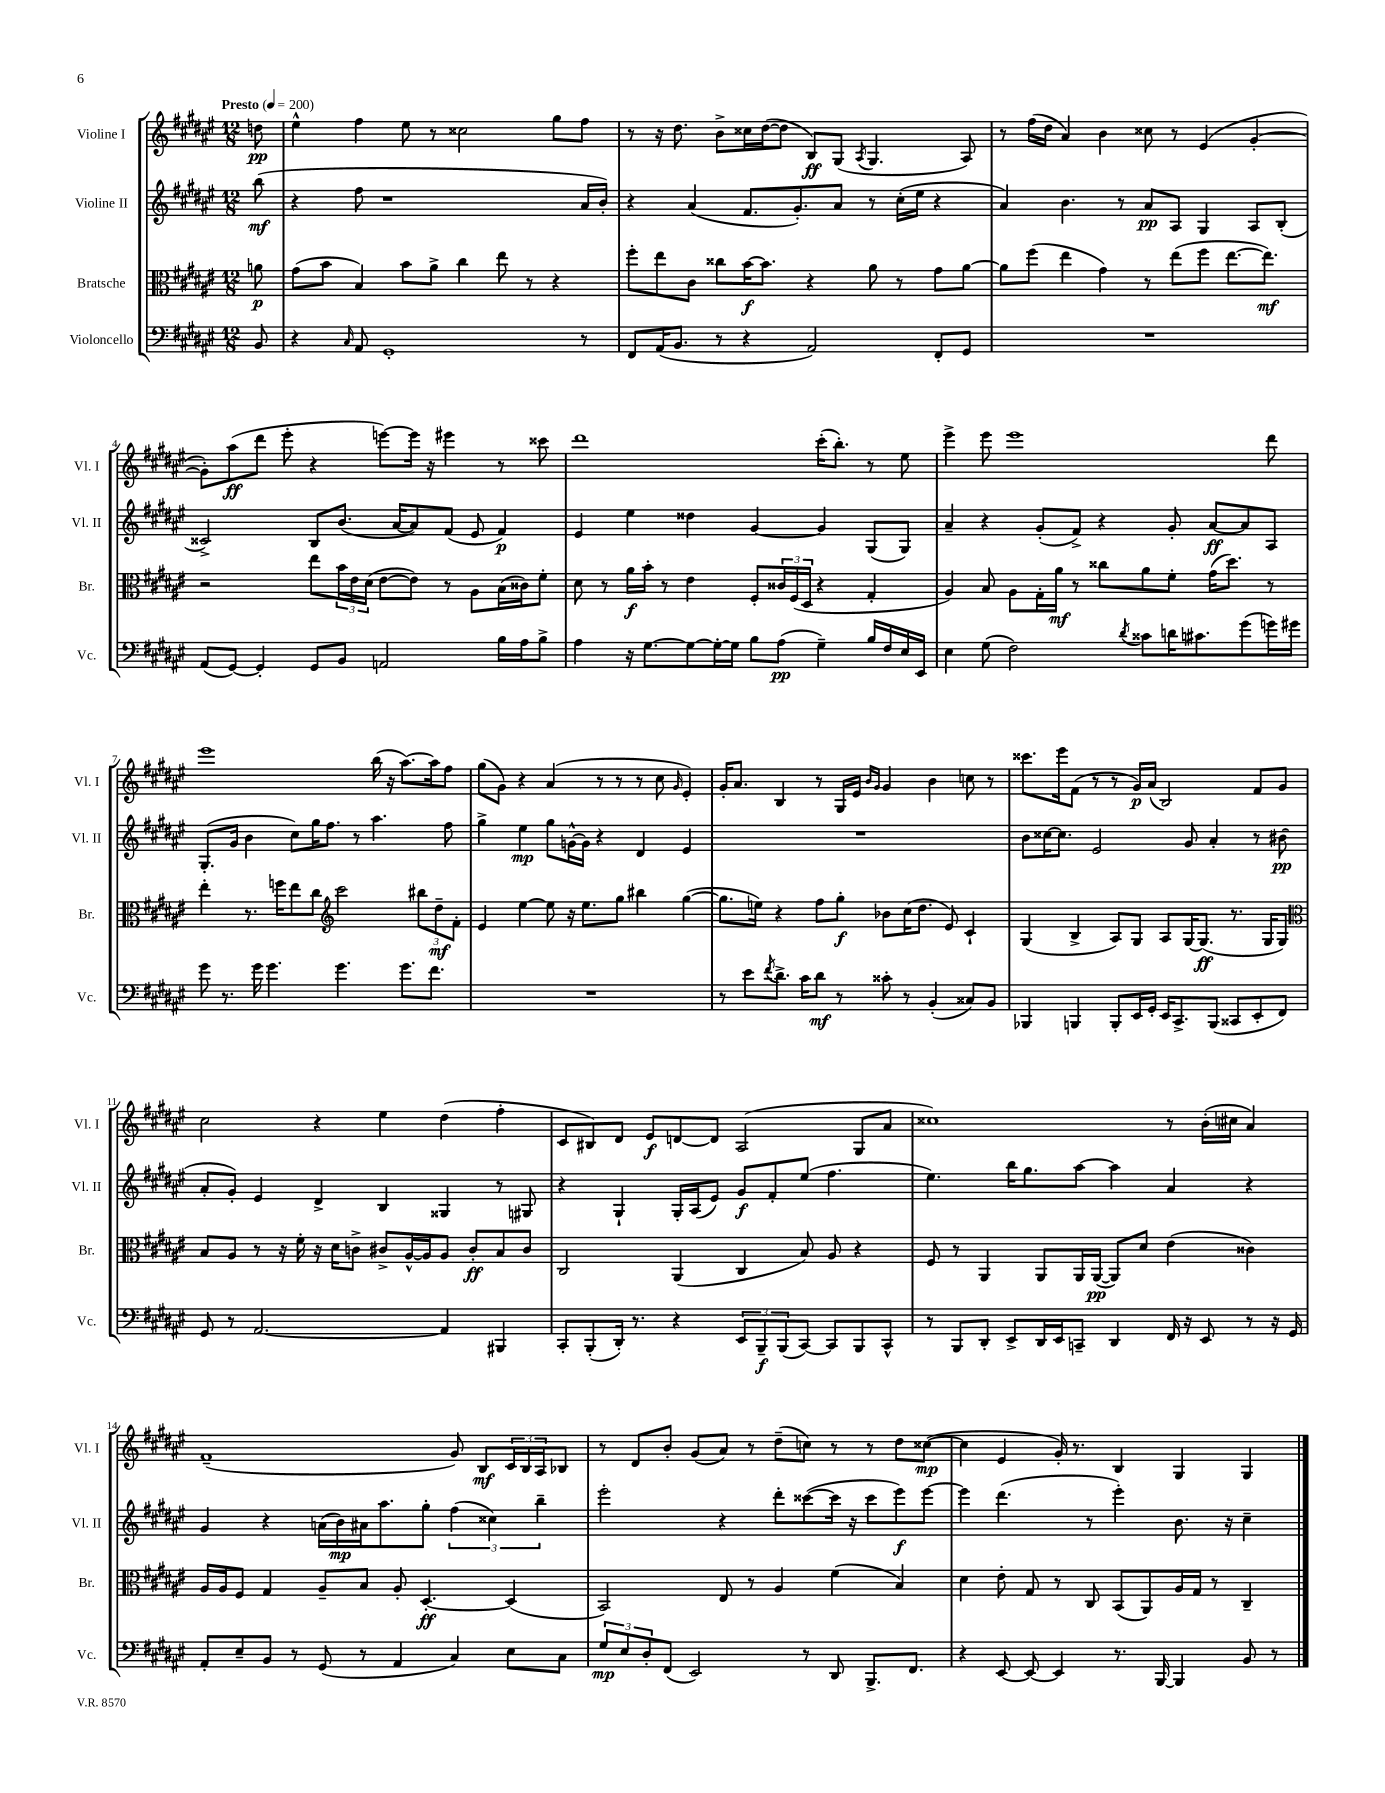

**kern	**dynam	**kern	**dynam	**kern	**dynam	**kern	**dynam
*part4	*part4	*part3	*part3	*part2	*part2	*part1	*part1
*staff4	*staff4	*staff3	*staff3	*staff2	*staff2	*staff1	*staff1
*I"Violoncello	*	*I"Bratsche	*	*I"Violine II	*	*I"Violine I	*
*I'Vc.	*	*I'Br.	*	*I'Vl. II	*	*I'Vl. I	*
*clefF4	*	*clefC3	*	*clefG2	*	*clefG2	*
*k[f#c#g#d#a#e#]	*	*k[f#c#g#d#a#e#]	*	*k[f#c#g#d#a#e#]	*	*k[f#c#g#d#a#e#]	*
*M12/8	*	*M12/8	*	*M12/8	*	*M12/8	*
*MM200	*	*MM200	*	*MM200	*	*MM200	*
=	=	=	=	=	=	=	=
!	!	!	!	!	!	!LO:TX:a:B:t=Presto	!
8BB/	.	8an\	p	(8bb\	mf	8ddn\	pp
=1	=1	=1	=1	=1	=1	=1	=1
4r	.	(8g#\L	.	4r	.	4ee#^^\	.
.	.	8b\J	.	.	.	.	.
16qqC#/	.	.	.	.	.	.	.
8AA#/	.	4B/)	.	8ff#\	.	4ff#\	.
1GG#'	.	.	.	1r	.	.	.
.	.	8b\L	.	.	.	8ee#\	.
.	.	8a#^\J	.	.	.	8r	.
.	.	4cc#\	.	.	.	2cc##X\	.
.	.	8ee#\	.	.	.	.	.
.	.	8r	.	.	.	.	.
.	.	4r	.	.	.	8gg#\L	.
8r	.	.	.	16a#/LL	.	8ff#\J	.
.	.	.	.	16b'/JJ)	.	.	.
=2	=2	=2	=2	=2	=2	=2	=2
8FF#/L	.	8ff#'\L	.	4r	.	8r	.
(16AA#/K	.	8ee#\	.	.	.	16r	.
8.BB/J	.	.	.	.	.	8.dd#\	.
.	.	8c#\J	.	(4a#/	.	.	.
8r	.	8cc##X\L	.	.	.	8b^\L	.
4r	.	[16b\K	f	8.f#/L	.	16cc##X\L	.
.	.	8.b\J]	.	.	.	([16dd#\J	.
.	.	.	.	.	.	8dd#\J]	.
.	.	.	.	8.g#'/)	.	.	.
2AA#/)	.	4r	.	.	.	8B/L)	ff
.	.	.	.	8a#/J	.	(8G#/J	.
.	.	.	.	.	.	8qA#/	.
.	.	8a#\	.	8r	.	4.G#/	.
.	.	8r	.	(16cc#'\LL	.	.	.
.	.	.	.	16ee#\JJ	.	.	.
8FF#'/L	.	8g#\L	.	4r	.	.	.
8GG#/J	.	[8a#\J	.	.	.	8A#/)	.
=3	=3	=3	=3	=3	=3	=3	=3
1.r	.	8a#\L]	.	4a#/)	.	8r	.
.	.	(8ff#\J	.	.	.	(16ff#\LL	.
.	.	.	.	.	.	16dd#\JJ	.
.	.	4ee#\	.	4.b\	.	4a#/)	.
.	.	4g#\)	.	.	.	4b\	.
.	.	.	.	8r	.	.	.
.	.	8r	.	8a#/L	pp	8cc##X\	.
.	.	(8ee#\L	.	8A#/J	.	8r	.
.	.	8ff#\J	.	4G#/	.	(4e#/	.
.	.	[8.ee#\L	.	.	.	.	.
.	.	.	.	8A#/L	.	[4g#'/	.
.	.	8.ee#\J])	mf	.	.	.	.
.	.	.	.	(8B'/J	.	.	.
!!LO:LB:g=z
=4	=4	=4	=4	=4	=4	=4	=4
(8AA#/L	.	2r	.	2c##X^/)	.	8g#'\L])	.
[8GG#/J)	.	.	.	.	.	(8aa#\	ff
4GG#'/]	.	.	.	.	.	8ddd#\J	.
.	.	.	.	.	.	8eee#'\	.
8GG#/L	.	8ee#\L	.	8B/L	.	4r	.
8BB/J	.	24b\L	.	(8.b/J	.	.	.
.	.	24e#\	.	.	.	.	.
.	.	(24d#\JJ	.	.	.	.	.
2AAn/	.	[8e#\L	.	.	.	[8eeen\L)	.
.	.	.	.	[16a#/KL	.	.	.
.	.	8e#\J])	.	8a#/])	.	16eee\Jk]	.
.	.	.	.	.	.	16r	.
.	.	8r	.	(8f#/J	.	4eee#X\	.
.	.	8A#\L	.	8e#/	.	.	.
16B\LL	.	(16B\L	.	4f#/)	p	8r	.
16A#\J	.	16c##X\J)	.	.	.	.	.
8B^\J	.	8f#'\J	.	.	.	8ccc##X\	.
=5	=5	=5	=5	=5	=5	=5	=5
4A#\	.	8d#\	.	4e#/	.	1ddd#	.
.	.	8r	.	.	.	.	.
16r	.	16a#\LL	f	4ee#\	.	.	.
[8.G#\L	.	16b'\JJ	.	.	.	.	.
.	.	8r	.	.	.	.	.
8G#\_	.	4e#\	.	4dd##X\	.	.	.
16G#'\L_	.	.	.	.	.	.	.
16G#\JJ]	.	.	.	.	.	.	.
8B\L	.	8F#'/L	.	[4g#/	.	.	.
(8A#\J	pp	24c##X/L	.	.	.	.	.
.	.	(24F#/	.	.	.	.	.
.	.	24D#/JJ	.	.	.	.	.
4G#~\)	.	4r	.	4g#/]	.	(16ccc#'\KL	.
.	.	.	.	.	.	8.bb'\J)	.
16B/LL	.	4G#'/	.	(8G#/L	.	8r	.
16F#/	.	.	.	.	.	.	.
16E#/	.	.	.	8G#/J)	.	8ee#\	.
16EE#/JJ	.	.	.	.	.	.	.
=6	=6	=6	=6	=6	=6	=6	=6
4E#\	.	4A#/)	.	4a#~/	.	4eee#^\	.
(8G#\	.	8B/	.	4r	.	8eee#\	.
2F#\)	.	8A#\L	.	.	.	1eee#	.
.	.	16G#'\L	.	(8g#'/L	.	.	.
.	.	16a#\JJ	mf	.	.	.	.
.	.	8r	.	8f#^/J)	.	.	.
.	.	8cc##X\L	.	4r	.	.	.
8qd#/	.	.	.	.	.	.	.
8c##X\L	.	8a#\	.	.	.	.	.
16dn\K	.	8f#'\J	.	8g#'/	.	.	.
8.c#X\	.	.	.	.	.	.	.
.	.	(16g#\KL	.	[8a#/L	ff	.	.
.	.	8.dd#\J)	.	.	.	.	.
(8g#\	.	.	.	8a#/]	.	.	.
16gn\L)	.	8r	.	8A#/J	.	8ddd#\	.
16g#X\JJ	.	.	.	.	.	.	.
!!LO:LB:g=z
=7	=7	=7	=7	=7	=7	=7	=7
8g#\	.	4ee#'\	.	(8.G#'/L	.	1eee#	.
8.r	.	.	.	.	.	.	.
.	.	.	.	16g#/Jk	.	.	.
.	.	8.r	.	4b\	.	.	.
16g#\	.	.	.	.	.	.	.
4.g#\	.	.	.	.	.	.	.
.	.	16ffn\KL	.	.	.	.	.
.	.	8ee#\	.	8cc#\L)	.	.	.
.	.	8cc#\J	.	16gg#\K	.	.	.
.	.	.	.	8.ff#\J	.	.	.
*	*	*clefG2	*	*	*	*	*
4.g#\	.	2ccc#\	.	.	.	.	.
.	.	.	.	8r	.	.	.
.	.	.	.	4.aa#\	.	(16bb\	.
.	.	.	.	.	.	16r	.
8.g#\L	.	.	.	.	.	[8.aa#\L)	.
.	.	12bb#X\L	.	.	.	.	.
8.f#\J	.	.	.	.	.	16aa#\k]	.
.	.	12dd#~\	mf	.	.	.	.
.	.	.	.	8ff#\	.	8ff#\J	.
.	.	12f#'\J	.	.	.	.	.
=8	=8	=8	=8	=8	=8	=8	=8
1.r	.	4e#/	.	4gg#^\	.	(8gg#\L	.
.	.	.	.	.	.	8g#\J)	.
.	.	[4ee#\	.	4ee#\	mp	4r	.
.	.	8ee#\]	.	8gg#\L	.	(4a#/	.
.	.	16r	.	[16gn^^\L	.	.	.
.	.	8.ee#\L	.	16g\JJ]	.	.	.
.	.	.	.	4r	.	8r	.
.	.	8gg#\J	.	.	.	8r	.
.	.	4bb#X\	.	4d#/	.	8r	.
.	.	.	.	.	.	8cc#\	.
.	.	.	.	.	.	16qqg#/	.
.	.	([4gg#\	.	4e#/	.	4e#'/)	.
=9	=9	=9	=9	=9	=9	=9	=9
8r	.	8.gg#\L]	.	1.r	.	16g#'/KL	.
.	.	.	.	.	.	8.a#/J	.
8e#\L	.	.	.	.	.	.	.
.	.	16een\Jk)	.	.	.	.	.
8qf#/	.	.	.	.	.	.	.
8.d#^\J	.	4r	.	.	.	4B/	.
16c#\KL	.	.	.	.	.	.	.
8d#\J	mf	8ff#\L	.	.	.	8r	.
8r	.	8gg#'\J	f	.	.	16G#/LL	.
.	.	.	.	.	.	16e#/JJ	.
.	.	.	.	.	.	16qqb/LL	.
.	.	.	.	.	.	16qqg#/JJ	.
8c##X'\	.	8b-X\L	.	.	.	4g#/	.
8r	.	(16cc#\K	.	.	.	.	.
.	.	8.dd#\J	.	.	.	.	.
(4BB'/	.	.	.	.	.	4b\	.
.	.	8e#/)	.	.	.	.	.
8C##X/L)	.	4c#`/	.	.	.	8ccn\	.
8BB/J	.	.	.	.	.	8r	.
=10	=10	=10	=10	=10	=10	=10	=10
4BBB-X/	.	(4G#/	.	8b\L	.	8.ccc##X\L	.
.	.	.	.	[16cc##X\K	.	.	.
.	.	.	.	8.cc##\J]	.	16eee#\k	.
4BBBn/	.	4B^/	.	.	.	(8f#\J	.
.	.	.	.	2e#/	.	8r	.
8BBB'/L	.	8A#/L)	.	.	.	8r	.
16EE#/L	.	8G#/J	.	.	.	16g#/LL)	p
16GG#'/JJ	.	.	.	.	.	(16a#/JJ	.
16EE#/KL	.	8A#/L	.	.	.	2B/)	.
8.CC#^/	.	.	.	.	.	.	.
.	.	[16G#/K	.	8g#/	.	.	.
.	.	(8.G#/J]	ff	.	.	.	.
(8BBB/J	.	.	.	4a#'/	.	.	.
8CC##X/L	.	8.r	.	.	.	.	.
8EE#'/	.	.	.	8r	.	8f#/L	.
.	.	16G#/KL	.	.	.	.	.
8FF#/J)	.	8G#/J)	.	(8b#X\	pp	8g#/J	.
!!LO:LB:g=z
=11	=11	=11	=11	=11	=11	=11	=11
*	*	*clefC3	*	*	*	*	*
8GG#/	.	8B/L	.	8a#'/L	.	2cc#\	.
8r	.	8A#/J	.	8g#'/J)	.	.	.
[2.AA#/	.	8r	.	4e#/	.	.	.
.	.	16r	.	.	.	.	.
.	.	16f#'\	.	.	.	.	.
.	.	16r	.	4d#^/	.	4r	.
.	.	16d#\KL	.	.	.	.	.
.	.	8cn^\J	.	.	.	.	.
.	.	8c#X^/L	.	4B/	.	4ee#\	.
.	.	[16A#^^/L	.	.	.	.	.
.	.	16A#/J]	.	.	.	.	.
4AA#/]	.	8A#/J	.	4G##X/	.	(4dd#\	.
.	.	8c#'/L	ff	.	.	.	.
4BBB#X/	.	8B/	.	8r	.	4ff#'\	.
.	.	8c#/J	.	8G#X/	.	.	.
=12	=12	=12	=12	=12	=12	=12	=12
8CC#'/L	.	2C#/	.	4r	.	8c#/L	.
(8BBB'/	.	.	.	.	.	8B#X/)	.
16DD#'/Jk)	.	.	.	4G#`/	.	8d#/J	.
8.r	.	.	.	.	.	.	.
.	.	.	.	.	.	8e#/L	f
4r	.	(4AA#/	.	16G#'/LL	.	[8dn/	.
.	.	.	.	(16A#/J	.	.	.
.	.	.	.	8e#/J)	.	8d/J]	.
12EE#/L	.	4C#/	.	8g#/L	f	(2A#/	.
12BBB~/	f	.	.	.	.	.	.
.	.	.	.	8f#'/	.	.	.
(12BBB/	.	.	.	.	.	.	.
[8CC#/J)	.	8B/)	.	(8ee#/J	.	.	.
8CC#/L]	.	8A#/	.	4.ff#\	.	.	.
8BBB/	.	4r	.	.	.	8G#/L	.
8CC#^^/J	.	.	.	.	.	8a#/J	.
=13	=13	=13	=13	=13	=13	=13	=13
8r	.	8F#/	.	4.ee#\)	.	1cc##X)	.
8BBB/L	.	8r	.	.	.	.	.
8DD#'/J	.	4AA#/	.	.	.	.	.
8EE#^/L	.	.	.	16bb\KL	.	.	.
.	.	.	.	8.gg#\	.	.	.
16DD#/L	.	8AA#/L	.	.	.	.	.
16EE#/J	.	.	.	.	.	.	.
8CCn~/J	.	16AA#/L	.	[8aa#\J	.	.	.
.	.	([16AA#/JJ	pp	.	.	.	.
4DD#/	.	8AA#/L])	.	4aa#\]	.	.	.
.	.	8d#/J	.	.	.	.	.
16FF#/	.	(4e#\	.	4a#/	.	8r	.
16r	.	.	.	.	.	.	.
8EE#/	.	.	.	.	.	(16b'\LL	.
.	.	.	.	.	.	16cc#X\JJ	.
8r	.	4c##X\)	.	4r	.	4a#/)	.
16r	.	.	.	.	.	.	.
16GG#/	.	.	.	.	.	.	.
!!LO:LB:g=z
=14	=14	=14	=14	=14	=14	=14	=14
8AA#'/L	.	16A#/LL	.	4g#/	.	(1f#~	.
.	.	16A#/J	.	.	.	.	.
8E#~/	.	8F#/J	.	.	.	.	.
8BB/J	.	4G#/	.	4r	.	.	.
8r	.	.	.	.	.	.	.
(8GG#/	.	8A#~/L	.	(16an\LL	.	.	.
.	.	.	.	16b\)	mp	.	.
8r	.	8B/J	.	16a#X\J	.	.	.
.	.	.	.	8.aa#\	.	.	.
4AA#/	.	8A#'/	.	.	.	.	.
.	.	[4.D#'/	ff	8gg#'\J	.	.	.
4C#/)	.	.	.	(6ff#\	.	8g#/)	.
.	.	.	.	.	.	8B/L	mf
.	.	.	.	6cc##X\)	.	.	.
8E#\L	.	(4D#/]	.	.	.	24c#/L	.
.	.	.	.	.	.	24B/	.
.	.	.	.	6bb~\	.	24A#/J	.
8C#\J	.	.	.	.	.	8B-X/J	.
=15	=15	=15	=15	=15	=15	=15	=15
12G#/L	mp	2BB/)	.	2eee#'\	.	8r	.
12E#/	.	.	.	.	.	.	.
.	.	.	.	.	.	8d#/L	.
12D#'/	.	.	.	.	.	.	.
(8FF#/J	.	.	.	.	.	8b'/J	.
2EE#/)	.	.	.	.	.	(8g#/L	.
.	.	8E#/	.	4r	.	8a#/J)	.
.	.	8r	.	.	.	8r	.
.	.	4A#/	.	8ddd#'\L	.	(8dd#~\L	.
8r	.	.	.	([8ccc##X\	.	8ccn\J)	.
8DD#/	.	(4f#\	.	16ccc##\Jk]	.	8r	.
.	.	.	.	16r	.	.	.
8.BBB^/L	.	.	.	8ccc##\L	.	8r	.
.	.	4B/)	.	8eee#\)	f	8dd#\L	.
8.FF#/J	.	.	.	.	.	.	.
.	.	.	.	[8eee#\J	.	([8cc##X\J	mp
=16	=16	=16	=16	=16	=16	=16	=16
4r	.	4d#\	.	4eee#\]	.	4cc##\]	.
[8EE#/	.	8e#'\	.	(4.ddd#\	.	4e#/	.
8EE#/_	.	8G#/	.	.	.	.	.
4EE#/]	.	8r	.	.	.	16g#'/)	.
.	.	.	.	.	.	8.r	.
.	.	8C#/	.	8r	.	.	.
8.r	.	(8BB/L	.	4eee#'\)	.	4B/	.
.	.	8AA#/)	.	.	.	.	.
[16BBB/	.	.	.	.	.	.	.
4BBB/]	.	16A#/L	.	8.b\	.	4G#/	.
.	.	16G#/JJ	.	.	.	.	.
.	.	8r	.	.	.	.	.
.	.	.	.	16r	.	.	.
8BB/	.	4C#~/	.	4cc#~\	.	4G#/	.
8r	.	.	.	.	.	.	.
==	==	==	==	==	==	==	==
*-	*-	*-	*-	*-	*-	*-	*-
